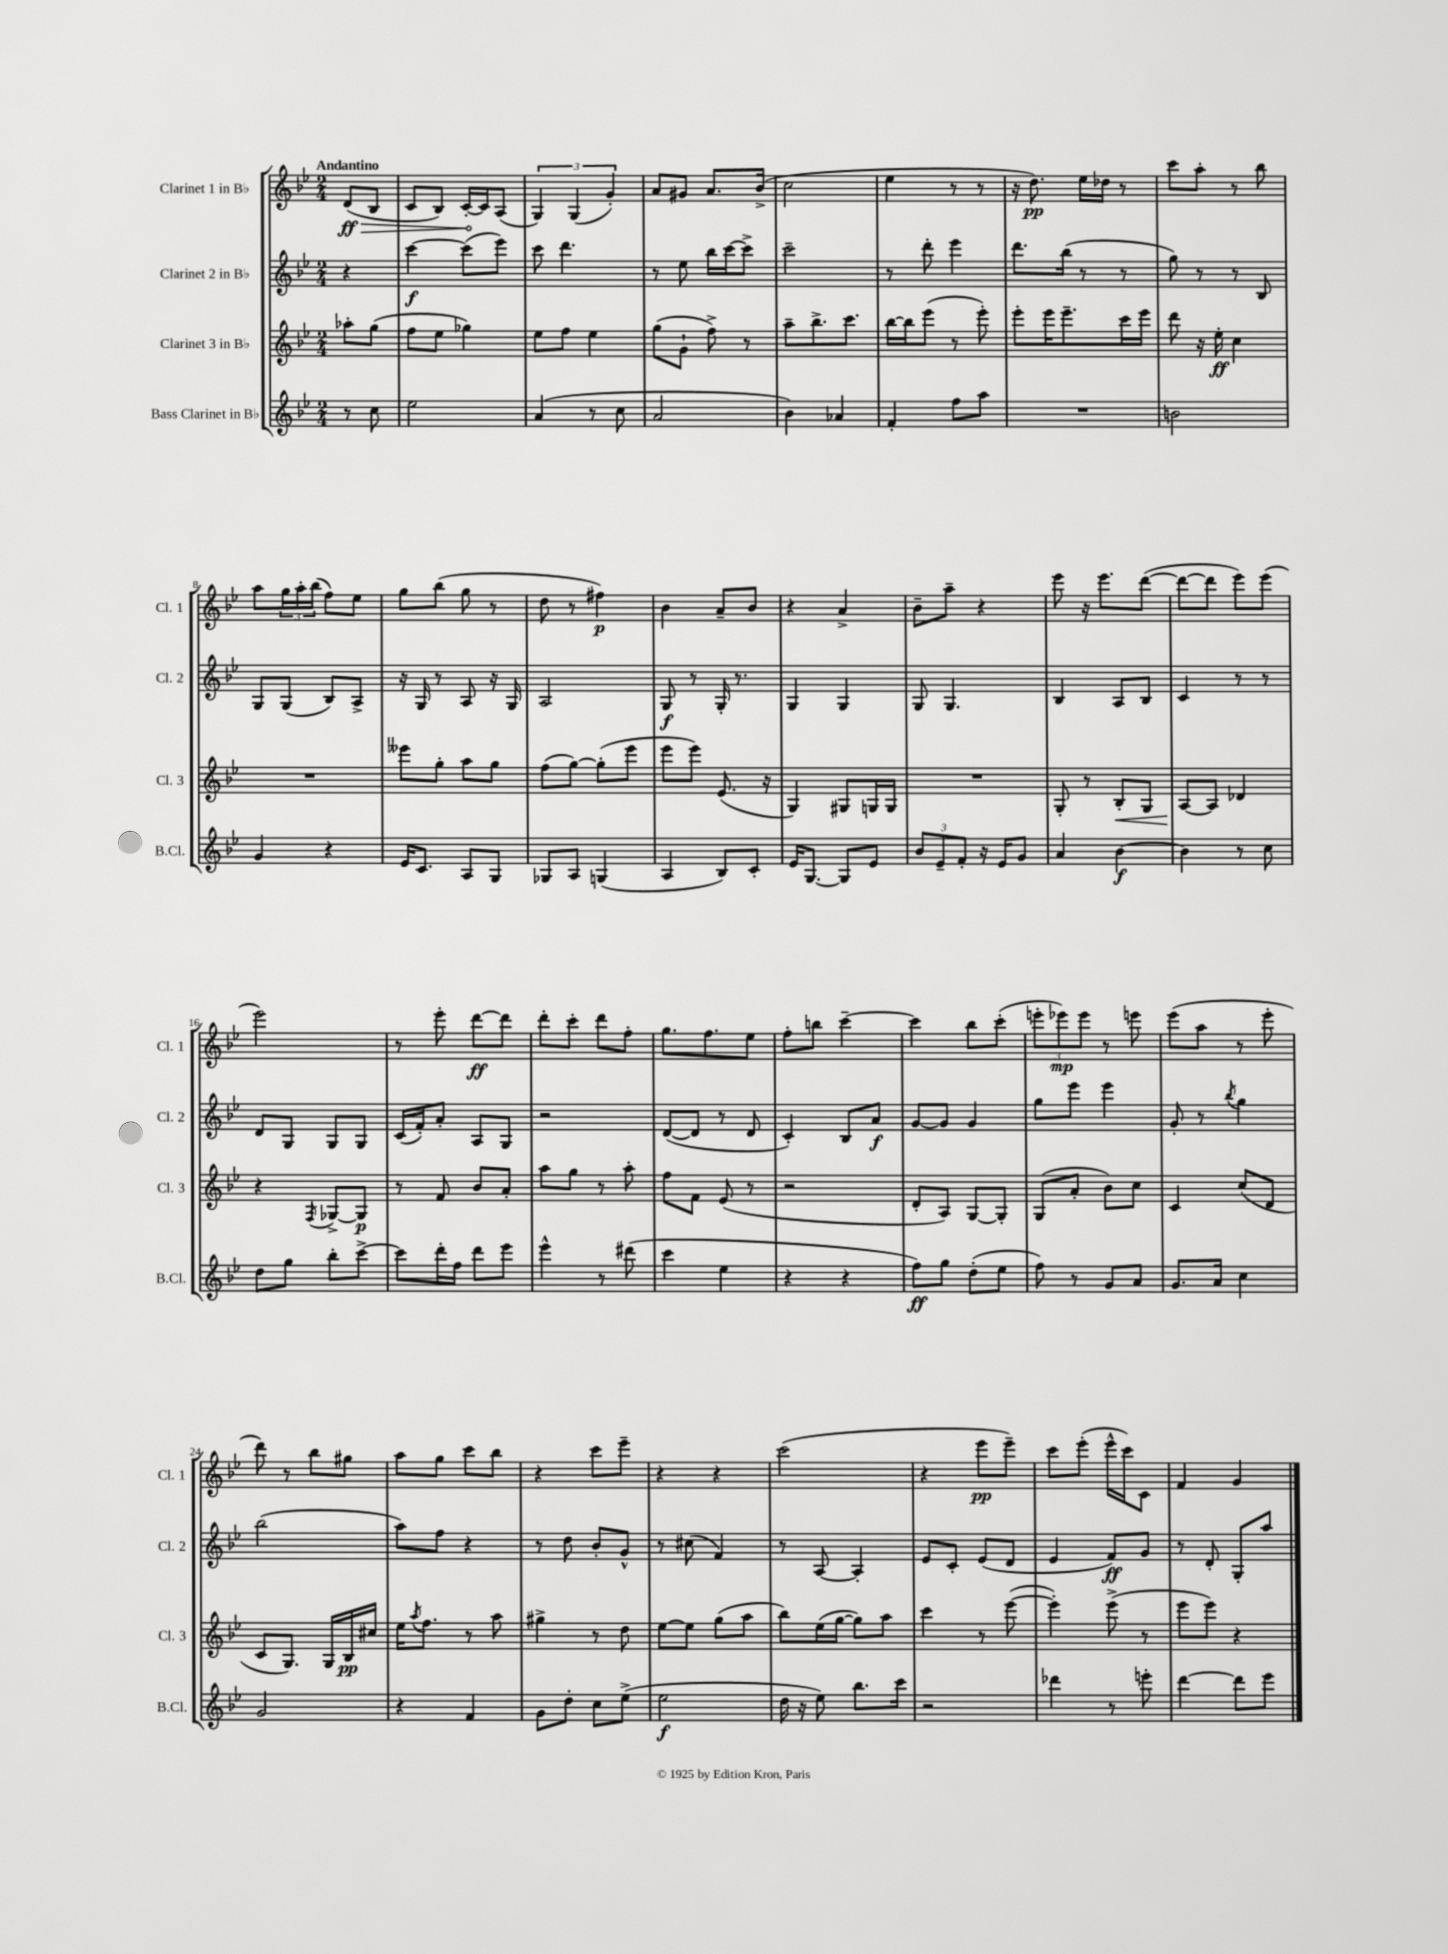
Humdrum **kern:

**kern	**kern	**kern	**kern
*staff4	*staff3	*staff2	*staff1
*clefG2	*clefG2	*clefG2	*clefG2
*k[b-e-]	*k[b-e-]	*k[b-e-]	*k[b-e-]
*M2/4	*M2/4	*M2/4	*M2/4
8r	8aa-'\L	4r	(8d/L
8cc\	(8gg\J	.	8B-/J
=	=	=	=
2ee-\	8ff\L	[4ccc\	8c/L
.	8ee-\J	.	8B-/J)
.	4gg-\)	(8ccc\]L	[16c'/LL
.	.	.	16c/]J
.	.	8eee-\J)	(8A/J
=	=	=	=
(4a/	8ee-\L	8ccc\	6G/)
.	8ff\J	4.ddd\	.
.	.	.	(6G/
8r	4ee-\	.	.
.	.	.	6g'/)
8cc\	.	.	.
=	=	=	=
2a/	(8gg\L	8r	8a/L
.	8g`\J	8ee-\	8g#/J
.	8ff^\)	16bb-\LL	8.a/L
.	.	[16ccc\J	.
.	8r	8ccc^\]J	.
.	.	.	(16b-^/Jk
=	=	=	=
4b-\)	8aa~\L	2ccc~\	2cc\
.	8.bb-^\	.	.
4a-/	.	.	.
.	8.ccc\J	.	.
=	=	=	=
4f'/	[16bb-\LL	8r	4ee-\
.	16bb-\]J	.	.
.	(8eee-\J	8ddd'\	.
8ff\L	8r	4eee-\	8r
8aa\J	8eee-'\)	.	8r
=	=	=	=
2r	8eee-'\L	8.ddd\L	16r
.	.	.	8.dd\)
.	16eee-\K	.	.
.	8.eee-~\	(16bb-\Jk	.
.	.	8r	16ee-\LL
.	.	.	16dd-\JJ
.	16ccc\L	8r	8r
.	16eee-\JJ	.	.
=	=	=	=
2b\	8ddd\	8gg\)	8ccc\L
.	16r	8r	8aa'\J
.	16ee-'\	.	.
.	4cc\	8r	8r
.	.	8B-/	8bb-\
=	=	=	=
4g/	2r	8G/L	8aa\L
.	.	(8G/J	24gg\L
.	.	.	24aa'\
.	.	.	(24bb-\JJ
4r	.	8B-/L)	8ff\L)
.	.	8A^/J	8ee-\J
=	=	=	=
16e-/LK	8eee--\L	16r	8gg\L
8.c/J	.	16G/	.
.	8gg'\J	8r	(8bb-\J
8A/L	8aa\L	8A/	8gg\
8G/J	8gg\J	16r	8r
.	.	16G/	.
=	=	=	=
8G-/L	(8ff\L	2A/	8dd\
8A/J	[8gg\J)	.	8r
(4G/	(8gg'\]L	.	4ff#\)
.	8eee-\J	.	.
=	=	=	=
4A/	8eee-\L	8G/	4b-\
.	8eee-\J)	8r	.
8B-/L)	(8.e-/	16G'/	8a~/L
.	.	8.r	.
8c'/J	.	.	8b-/J
.	16r	.	.
=	=	=	=
16e-/LK	4G/)	4G/	4r
[8.G/J	.	.	.
8G/]L	8G#/L	4G/	4a^/
8e-/J	16G/L	.	.
.	16G/JJ	.	.
=	=	=	=
12b-/L	2r	8G/	8b-~\L
12e-~/	.	.	.
.	.	4.G/	8aa~\J
12f'/J	.	.	.
16r	.	.	4r
16e-/LK	.	.	.
8g/J	.	.	.
=	=	=	=
4a/	8G'/	4B-/	8eee-\
.	8r	.	16r
.	.	.	8.eee-\L
[4b-\	8B-'/L	8A/L	.
.	8G/J	8B-/J	([8ddd\J
=	=	=	=
4b-\]	[8A/L	4c/	8ddd\_L
.	8A/]J	.	8ddd\]J
8r	4d-/	8r	8eee-\L)
8cc\	.	8r	(8eee-\J
=	=	=	=
8dd\L	4r	8d/L	2eee-\)
8gg\J	.	8G/J	.
.	8qF/	.	.
8bb-'\L	[8G-^/L	8G/L	.
[8ccc^\J	8G-/]J	8G/J	.
=	=	=	=
8ccc\]L	8r	(16c/LL	8r
.	.	16f'/J)	.
16ddd'\L	8f/	8a'/J	8eee-'\
16ff\JJ	.	.	.
8ddd\L	8b-/L	8A/L	[8ddd\L
8eee-\J	8a'/J	8G/J	8ddd\]J
=	=	=	=
4eee-^^\	8aa\L	2r	8ddd'\L
.	8gg\J	.	8ccc'\J
8r	8r	.	8ddd\L
(8ddd#\	8aa'\	.	8ff'\J
=	=	=	=
4ccc\	8ff\L	([8d/L	8.gg\L
.	8f\J	8d/]J	.
.	.	.	8.ff\
4ee-\	(8e-/	8r	.
.	8r	8d/	8ee-\J
=	=	=	=
4r	2r	4c'/)	8ff'\L
.	.	.	8bb\J
4r	.	8B-/L	[4ccc~\
.	.	8a/J	.
=	=	=	=
8ff\L)	8d'/L	[8g/L	4ccc\]
8gg\J	8A/J)	8g/]J	.
(8dd'\L	[8G/L	4g/	8bb-\L
8ee-\J	8G'/]J	.	(8ccc'\J
=	=	=	=
8ff\)	(8G/L	8gg\L	12eee'\L
.	.	.	12eee-\)
8r	8a'/J	8eee-\J	.
.	.	.	12eee-\J
8g/L	8b-\L)	4eee-\	8r
8a/J	8cc\J	.	8eee\
=	=	=	=
8.g/L	4c/	8g'/	(8eee-\L
.	.	8r	8aa\J
16a/Jk	.	.	.
.	.	8qbb-/	.
4cc\	(8cc/L	4gg\	8r
.	8d/J	.	8eee-'\
=	=	=	=
2g/	8c/L	(2bb-\	8ddd\)
.	8.G/J)	.	8r
.	.	.	8bb-\L
.	16G/LL	.	.
.	16B-/	.	8gg#\J
.	16cc#/JJ	.	.
=	=	=	=
4r	16ee-\LK	8aa\L)	8aa\L
.	8qaa/	.	.
.	8.ff\J	.	.
.	.	8ff\J	8gg\J
4f/	8r	4r	8ccc\L
.	8aa\	.	8bb-\J
=	=	=	=
8g\L	4gg#^\	8r	4r
8dd'\J	.	8dd\	.
8cc\L	8r	8b-'/L	8ccc\L
(8ee-^\J	8dd\	8g^^/J	8eee-~\J
=	=	=	=
2ee-\	[8ee-\L	8r	4r
.	8ee-\]J	(8cc#\	.
.	(8gg\L	4f/)	4r
.	8aa\J	.	.
=	=	=	=
16dd\	8bb-\L)	8r	(2ccc\
16r	.	.	.
8ee-\)	(16ee-\L	[8A/	.
.	[16gg\JJ	.	.
8.bb-\L	8gg\]L)	4A'/]	.
.	8aa\J	.	.
16ccc\Jk	.	.	.
=	=	=	=
2r	4ccc\	8e-/L	4r
.	.	8c'/J	.
.	8r	(8e-/L	8eee-\L
.	([8eee-\	8d/J	8eee-~\J)
=	=	=	=
4ddd-\	4eee-'\])	4e-/	8ccc\L
.	.	.	(8eee-'\J
8r	(8eee-^\	8f/L)	16eee-^^\LL
.	.	.	16ccc\J)
8eee'\	8r	8g/J	8c\J
=	=	=	=
[4ddd\	8eee-\L	8r	4f/
.	8eee-\J)	8d'/	.
8ddd\]L	4r	8G'/L	4g/
8eee-\J	.	8aa/J	.
==	==	==	==
*-	*-	*-	*-
